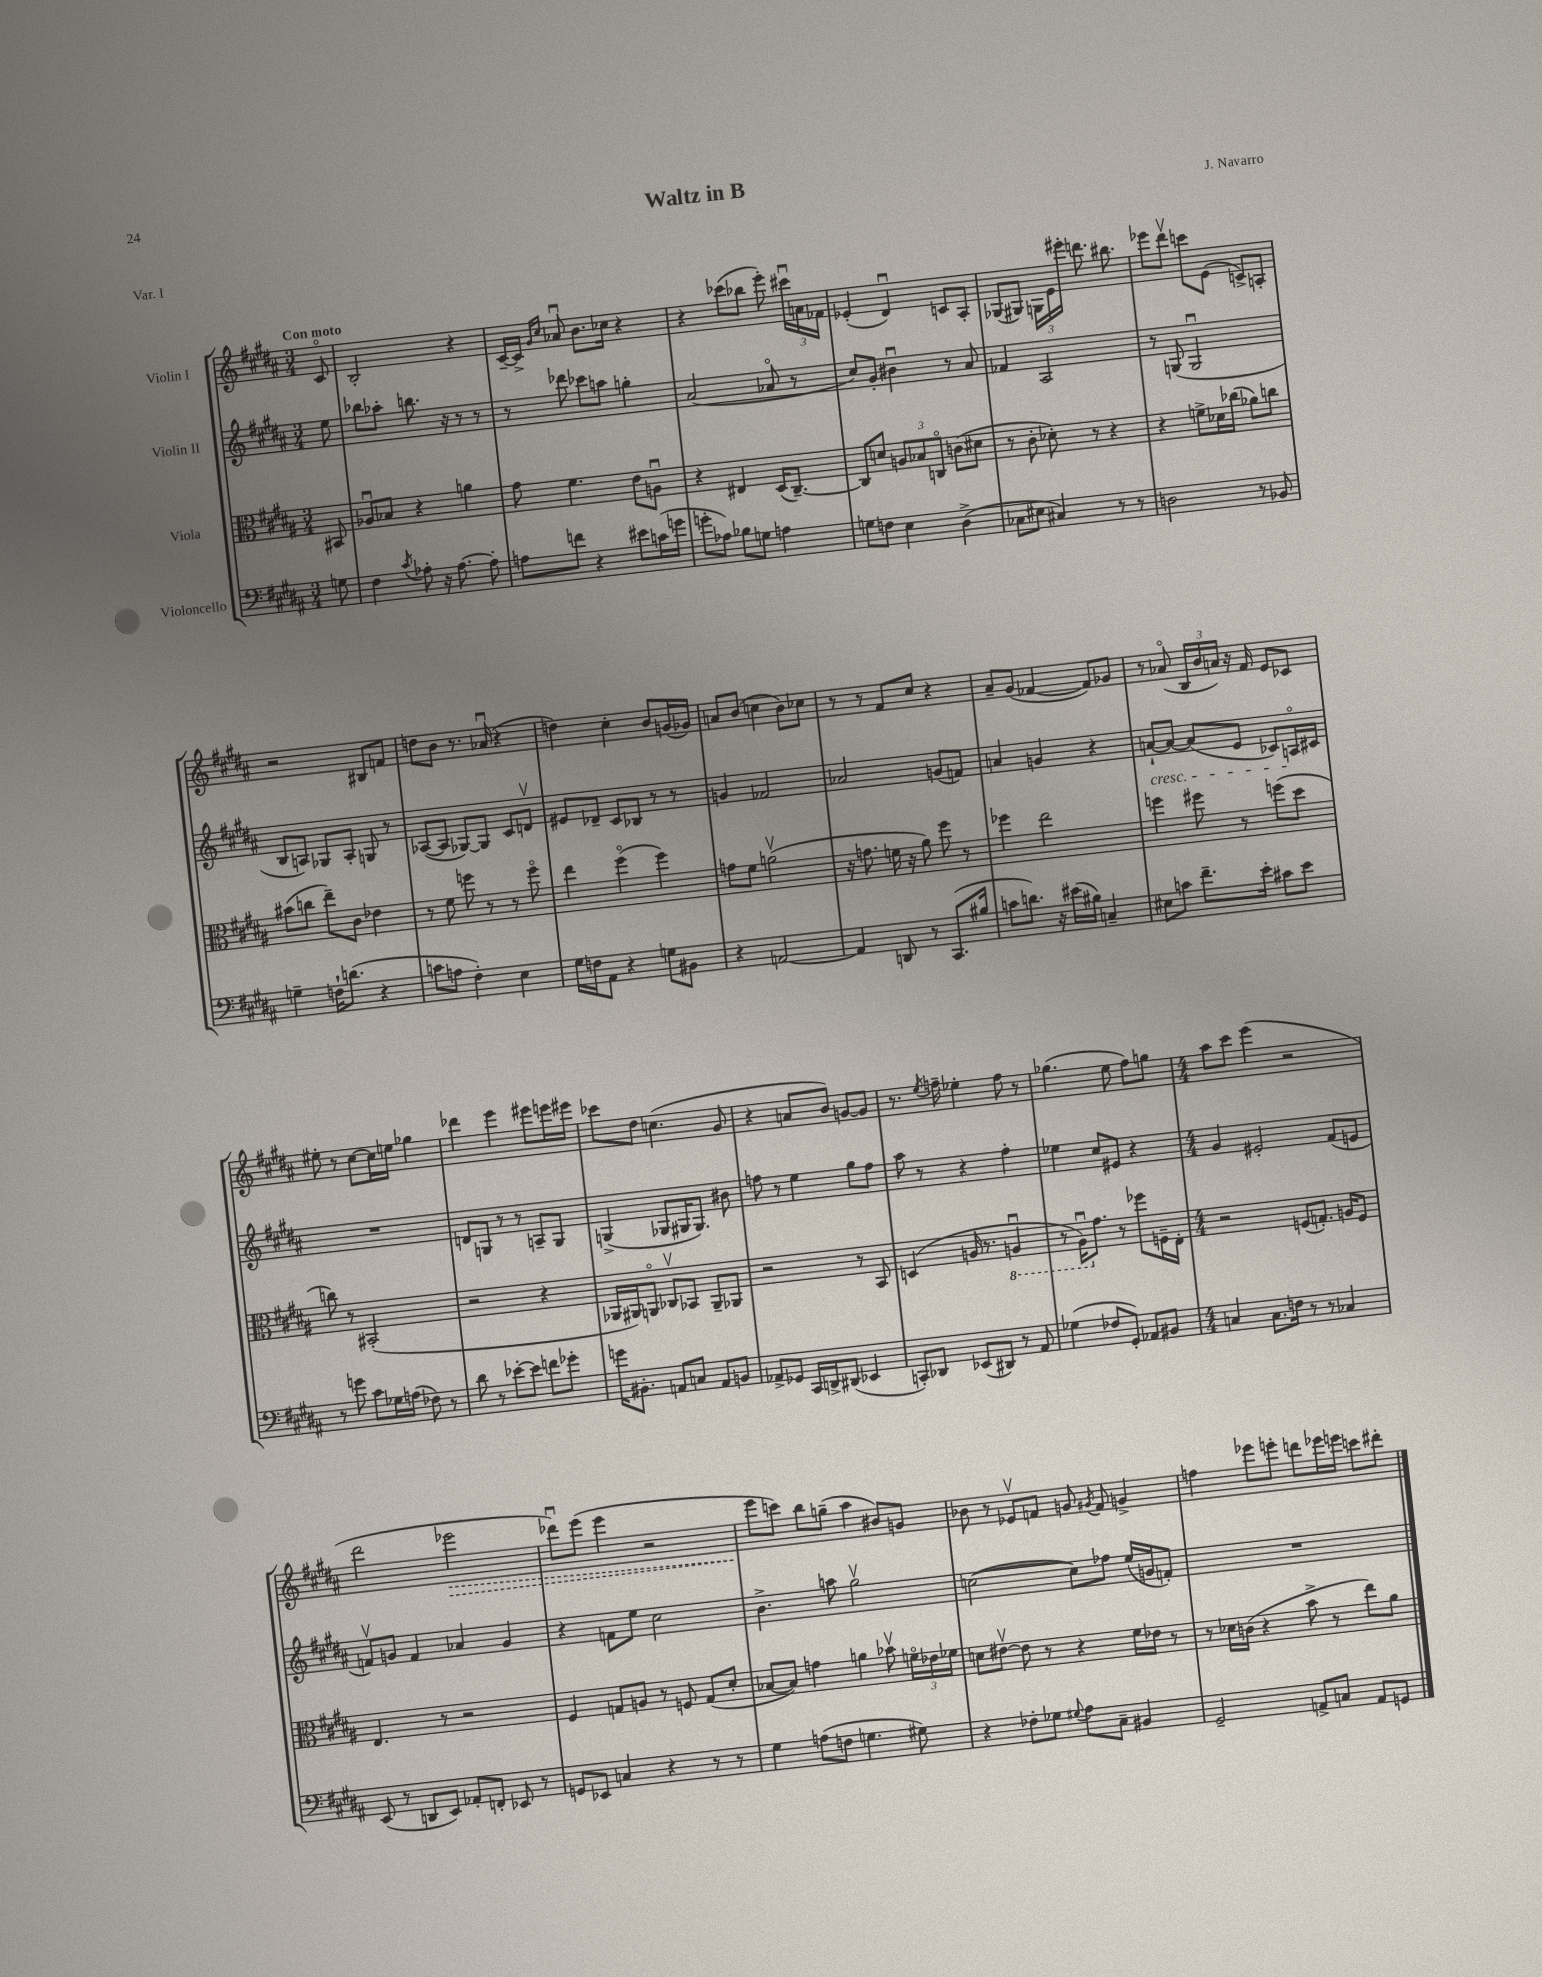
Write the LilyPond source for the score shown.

\header { title = "Waltz in B" composer = "J. Navarro" piece = "Var. I" }
<<
\new StaffGroup <<
\new Staff = "s0" \with { instrumentName = "Violin I" } {
    \clef treble \key b \major \numericTimeSignature \time 3/4 \partial 8 \tempo "Con moto"
    \autoBeamOff cis'8\flageolet |
    b2-. r4 |
    cis'16[~-- cis'16]-> \grace { gis'16[ cis''16] } aes'8\downbow b'8.[ ces''16] r4 |
    r4 ces'''8[( bes''8] e'''8-.) \tuplet 3/2 { cis'''16[\downbow a'16 fes'16] } |
    ees'4-.( dis'4\downbow) c'8[ ais8]-. |
    ges8[( gis8]) \tuplet 3/2 { g16[ e'16 eis'''16]-. } d'''8. bis''8. |
    ees'''8[ dis'''8]\upbow c'''8[ e'8]( c'8[->) a8]-. |
    r2 bis8[ f'8] |
    d''8[ b'8] r8. aes'16\downbow( r4 |
    d''4) cis''4-. b'8[ g'16( ges'16]) |
    a'8[ b'8]( c''4 b'8[) ces''8] |
    r8 r8 fis'8[ cis''8] r4 |
    ais'8[-- gis'8]( fes'4~ fes'8[) ges'8] |
    r8 aes'8\flageolet( \tuplet 3/2 { b16[ b'16 a'16]) } r16 fis'16 e'8[ ces'8] |
    eis''8-. r8 cis''8[~ cis''16 e''16] ges''4 |
    des'''4 e'''4 eis'''8[ e'''16 eis'''16] |
    ces'''8[ dis''8] c''4.( gis'8 |
    r4 a'8[ b'8]) g'8[~ g'8] |
    r8. \acciaccatura { e''8 } f''16-- ees''4-. f''8 r8 |
    ges''4.( e''8 fis''8[) g''8] |
    \numericTimeSignature \time 4/4 ais''8[ cis'''8] e'''4( r2 |
    dis'''2 \once \override Hairpin.style = #'dashed-line ees'''2\> |
    des'''8[\downbow) e'''8]( e'''4 r2 |
    e'''8[\! c'''8]) b''8[ g''8]--( ais''4 bis'8[) g'8] |
    bes'8 r8 ees'8[\upbow f'8] g'8 \acciaccatura { gis'8 } f'8 g'4-> |
    f''4 ees'''8[ e'''8]-. d'''8[ ees'''16 e'''16] c'''8[ dis'''8]-. \bar "|." |
}
\new Staff = "s1" \with { instrumentName = "Violin II" } {
    \clef treble \key b \major \numericTimeSignature \time 3/4 \partial 8
    \autoBeamOff e''8 |
    bes''8[ aes''8]-. b''8. r16 r8 r8 |
    r8 des'''8 ces'''8[ a''8] g''4-. |
    ais'2( aes'8\flageolet r8 |
    cis''8[) gis'8]-. bis'4\downbow r8 ais'8 |
    fes'4 ais2 |
    r8 g8( g2\downbow |
    b8[ a8]) ges8[ a8]-. g8 r8 |
    aes8[~( aes8] ges8[~) ges8] cis'8[ d'8]\upbow |
    eis'8[ des'8]-- cis'8[ bes8] r8 r8 |
    g'4 fes'2 |
    aes'2 g'8[( f'8]) |
    a'4 g'4 r4 |
    a'8[~-!\cresc a'8]~ a'8[( e'8] ces'8[) a16\flageolet\! cis'16] |
    R2. |
    d'8[ g8] r8 r8 a8[-- g8] |
    g4->( ges8[ gis16 gis8.]) bis'8 |
    f''8 r8 e''4 gis''8[ f''8] |
    ais''8 r8 r4 fis''4-. |
    ees''4 cis''8[ eis'8] r4 |
    \numericTimeSignature \time 4/4 gis'4 eis'2-. fis'8[( e'8] |
    f'8[\upbow) g'8] f'4 aes'4 g'4 |
    r4 f'8[ e''8] cis''2 |
    b'4.-> a''8 gis''2\upbow |
    c''2~( c''8[) fes''8] e''16[( g'16 f'8]-.) |
    R1 \bar "|." |
}
\new Staff = "s2" \with { instrumentName = "Viola" } {
    \clef alto \key b \major \numericTimeSignature \time 3/4 \partial 8
    \autoBeamOff bis,8 |
    aes8[\downbow bes8] r4 a'4 |
    gis'8 fis'4. e'8[ a8]\downbow |
    r4 eis4 dis16[( cis8.]~--) |
    cis8[ d'8] \tuplet 3/2 { a8[ bes8 c8]\flageolet } c'8[( dis'8] |
    r8 cis'8-. des'8-.) r8 r4 |
    r4 f'8[-> des'16 ces''16]( aes'8[) c''8] |
    bis'8[( c''8] e''8[--) cis'8] ees'4 |
    r8 fis'8 f''8 r8 r8 f''8\flageolet |
    e''4 fis''4\flageolet( fis''4) |
    g'8[ fis'8] a'2\upbow( |
    r16 g'8. f'16 r16 ais'8) fis''8 r8 |
    fes''4 e''2 |
    f''4 fis''8 r8 f''8[( dis''8] |
    c''8) r8 bis,2-.( |
    r2 r4 |
    aes,16[ ais,16) a,8]\flageolet ces8[\upbow bes,8] a,8[-- aes,8] |
    r2 r8 b,8 |
    d4( a16 r8. \ottava #-1 a,4\downbow |
    r8 ais,16[\downbow) \ottava #0 gis'8.] r8 fes''8[ f16-- e16]-. |
    \numericTimeSignature \time 4/4 r2 f8[( g8.]-.) a16[ f8] |
    e4. r8 r2 |
    fis4 g8[ a8] r8 f8 g8[( dis'8]-. |
    bes8[~ bes8]) g'4 a'4 bes'8\upbow \tuplet 3/2 { f'16[\flageolet ees'16 fes'16] } |
    d'8[ eis'8]~\upbow eis'8 r8 r4 fis'16[ ees'16] r8 |
    r8 des'16[ c'16]( r4 b'8-> r8 e''8[) ais'8] \bar "|." |
}
\new Staff = "s3" \with { instrumentName = "Violoncello" } {
    \clef bass \key b \major \numericTimeSignature \time 3/4 \partial 8
    \autoBeamOff g8 |
    fis4 \acciaccatura { cis'8 } aes8-. r16 aes8.~ aes8-. |
    a8[ f'8] r4 eis'8[ c'16( g'16] |
    g'8[-. aes8]) bes8[ g8] a4 |
    g8[ f8] e4 dis4->( |
    ces8[ eis8] cis4) r8 r8 |
    d2 r8 bes,8 |
    g4-- f16[-! d'8.]( r4 |
    c'8[ a8] fis4-.) e4 |
    gis16[ f16 ais,8] r4 g8[ bis,8] |
    r4 a,2~ |
    a,4 d,8 r8 cis,8.[( bis16] |
    c'8[ d'8.]) r16 eis'16[( bis16]) c4-- |
    eis8[ c'8] fis'8.[-- e'16]-. cis'8[ e'8] |
    r8 g'8 cis'8[ ges16 a16]( fes8) r8 |
    dis'8 r8 ees'8[~-. ees'8] f'8[ ges'8]-. |
    g'16[ bis,8.]-. a,8[ c8] a,8[ b,8] |
    aes,8[-> ges,8] cis,16[ d,16-> dis,8]( ees,4 |
    c,8[-.) des,8] ees,8[( dis,8]) r8 ais,8 |
    ges4( fes8[ gis,8]-.) aes,8[ bis,8] |
    \numericTimeSignature \time 4/4 c4 c8.[ f16] r8 r8 ces4 |
    e,8( r8 d,8[ e,8]) aes,8[-. f,8]-. ees,8 r8 |
    g,8[ ees,8] c4 r4 r8 r8 |
    gis4 a8[( f8] g4. gis8) |
    r4 fes8[-. ges8] \appoggiatura { gis8 } ais8[ cis8]-- bis,4 |
    gis,2-- a,8[-> c8] a,8[ g,8] \bar "|." |
}
>>
>>
\layout { \context { \Score \remove "Bar_number_engraver" } }
